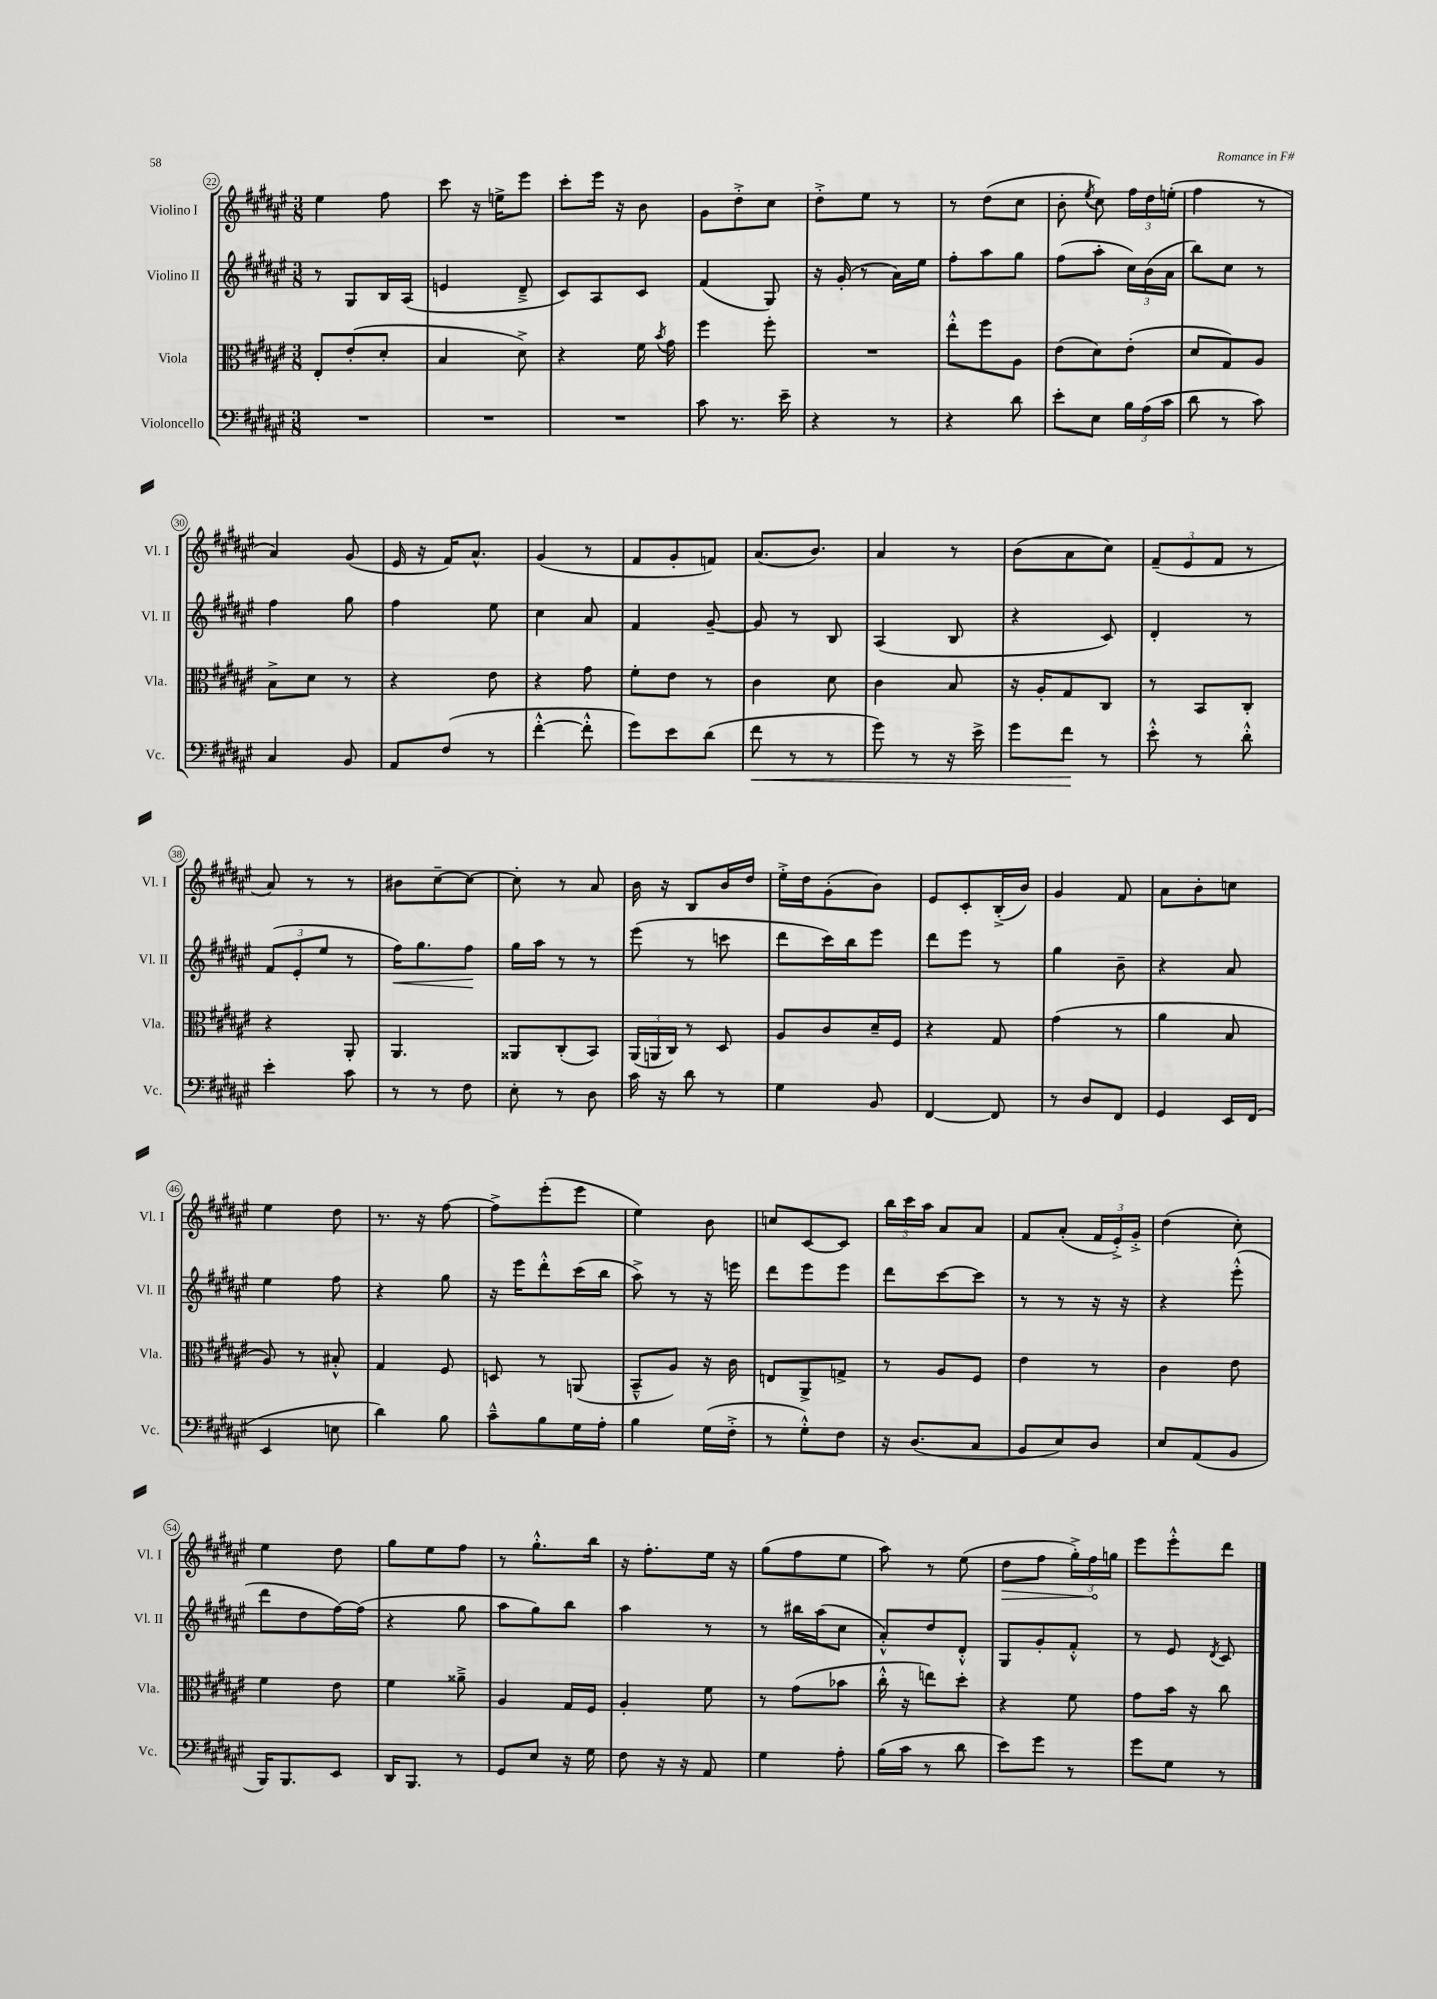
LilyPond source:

<<
\new StaffGroup <<
\new Staff = "s0" \with { instrumentName = "Violino I" shortInstrumentName = "Vl. I" } {
    \clef treble \key fis \major \numericTimeSignature \time 3/8
    \autoBeamOff eis''4 fis''8 |
    cis'''8 r16 e''16[-> eis'''8] |
    cis'''8[-. eis'''16] r16 b'8 |
    gis'8[ dis''8-.-> cis''8] |
    dis''8[-.-> eis''8] r8 |
    r8 dis''8[( cis''8] |
    b'8-. \acciaccatura { eis''8 } cis''8) \tuplet 3/2 { fis''16[ dis''16 e''16]-.( } |
    fis''4 r8 |
    ais'4) gis'8( |
    eis'16 r16 fis'16[) ais'8.]-^ |
    gis'4( r8 |
    fis'8[ gis'8-. f'8]) |
    ais'8.[( b'8.]) |
    ais'4 r8 |
    b'8[( ais'8 cis''8]) |
    \tuplet 3/2 { fis'8[--( eis'8 fis'8] } r8 |
    ais'8) r8 r8 |
    bis'8[ cis''8~-- cis''8]~ |
    cis''8-. r8 ais'8 |
    b'16 r16 b8[ b'16 dis''16] |
    eis''16[-.-> dis''16 gis'8-.( b'8]) |
    eis'8[ cis'8-. b16-.->( b'16]) |
    gis'4 fis'8 |
    ais'8[ b'8-. c''8] |
    eis''4 dis''8 |
    r8. r16 fis''8~ |
    fis''8[-> eis'''8-.( eis'''8] |
    eis''4) b'8 |
    c''8[ cis'8~ cis'8] |
    \tuplet 3/2 { b''16[ cis'''16 ais''16] } ais'8[ ais'8] |
    fis'8[ ais'8]-.( \tuplet 3/2 { fis'16[ eis'16-.->) gis'16]-.-> } |
    dis''4( cis''8-.) |
    eis''4 dis''8 |
    gis''8[ eis''8 fis''8] |
    r8 gis''8.[-.-^ b''16] |
    r16 fis''8.[-. eis''16] r16 |
    gis''8[( fis''8 eis''8] |
    ais''8) r8 eis''8( |
    \once \override Hairpin.circled-tip = ##t dis''8[\> fis''8] \tuplet 3/2 { gis''16[-.->) fis''16\! g''16] } |
    eis'''8[ eis'''8-.-^ dis'''8] \bar "|." |
}
\new Staff = "s1" \with { instrumentName = "Violino II" shortInstrumentName = "Vl. II" } {
    \clef treble \key fis \major \numericTimeSignature \time 3/8
    \autoBeamOff r8 gis8[ b16 ais16]( |
    e'4 dis'8---> |
    cis'8[) ais8 cis'8] |
    fis'4( gis8) |
    r16 gis'16-.( r8 ais'16[) eis''16] |
    fis''8[-. ais''8 gis''8] |
    fis''8[( ais''8]-. \tuplet 3/2 { cis''16[) b'16( ais'16] } |
    b''8[) cis''8] r8 |
    fis''4 gis''8 |
    fis''4 eis''8 |
    cis''4 ais'8 |
    fis'4 gis'8~-- |
    gis'8 r8 b8 |
    ais4( b8 |
    r4 cis'8) |
    dis'4-. r8 |
    \tuplet 3/2 { fis'8[( eis'8-. eis''8] } r8 |
    fis''16[\<) gis''8. fis''8]\! |
    gis''16[ ais''16] r8 r8 |
    eis'''8( r8 c'''8 |
    dis'''8[ cis'''16) b''16 eis'''8] |
    dis'''8[ eis'''8] r8 |
    gis''4 b'8-- |
    r4 ais'8 |
    eis''4 fis''8 |
    r4 gis''8 |
    r16 eis'''16[ dis'''8-.-^ cis'''16( b''16] |
    ais''8->) r8 r16 e'''16 |
    dis'''8[ eis'''8 eis'''8] |
    dis'''8[ cis'''8~ cis'''8] |
    r8 r8 r16 r16 |
    r4 eis'''8-.-^( |
    dis'''8[ dis''8 fis''16~) fis''16]( |
    r4 gis''8 |
    ais''8[ gis''8) b''8] |
    ais''4 r8 |
    r8 bis''16[ ais''16( cis''8] |
    ais'8[-.-^) dis''8 dis'8]-.-^ |
    gis8[ gis'8-. fis'8]-.-^ |
    r8 eis'8 \acciaccatura { dis'8 } cis'8 \bar "|." |
}
\new Staff = "s2" \with { instrumentName = "Viola" shortInstrumentName = "Vla." } {
    \clef alto \key fis \major \numericTimeSignature \time 3/8
    \autoBeamOff eis8[-. eis'8-.( dis'8]-. |
    b4 dis'8->) |
    r4 fis'16 \acciaccatura { b'8 } gis'16 |
    fis''4 fis''8-. |
    R4. |
    eis''8[-.-^ fis''8 ais8] |
    eis'8[( dis'8) eis'8]-.( |
    dis'8[ gis8) ais8] |
    b8[-> dis'8] r8 |
    r4 eis'8 |
    r4 gis'8 |
    fis'8[-. eis'8] r8 |
    cis'4 dis'8 |
    cis'4 b8 |
    r16 ais16[-. gis8 cis8] |
    r8 b,8[ cis8]-. |
    r4 ais,8-. |
    ais,4. |
    aisis,8[ cis8-.( b,8]) |
    \tuplet 3/2 { ais,16[( a,16 cis16]) } r8 dis8 |
    ais8[ cis'8 dis'16-- fis16] |
    r4 gis8 |
    gis'4( r8 |
    ais'4 b8 |
    ais8) r8 bis8-.-^ |
    gis4 fis8 |
    d8 r8 a,8( |
    b,8[---^ ais8]) r16 cis'16 |
    e8[ ais,8-> g8]-> |
    r8 ais8[ fis8] |
    eis'4 r8 |
    cis'4 eis'8 |
    fis'4 eis'8 |
    fis'4 aisis'8---> |
    ais4 gis16[ fis16] |
    ais4-. fis'8 |
    r8 gis'8[( bes'8] |
    cis''16-.-^ r16 e''8[) dis''8]-. |
    r4 fis'8 |
    gis'8[ b'16] r16 cis''8 \bar "|." |
}
\new Staff = "s3" \with { instrumentName = "Violoncello" shortInstrumentName = "Vc." } {
    \clef bass \key fis \major \numericTimeSignature \time 3/8
    \autoBeamOff R4. |
    R4. |
    R4. |
    cis'8 r8. eis'16-- |
    r4 r8 |
    r4 dis'8 |
    eis'8[-. eis8] \tuplet 3/2 { b16[ ais16( cis'16] } |
    dis'8 r8 cis'8) |
    cis4 b,8 |
    ais,8[ fis8]( r8 |
    fis'4~-.-^ fis'8-.-^ |
    gis'8[) eis'8 dis'8]( |
    fis'8\< r8 r8 |
    gis'8) r8 r16 eis'16-> |
    gis'8[ fis'8]\! r8 |
    eis'8-.-^ r8 dis'8-.-^ |
    eis'4-. cis'8 |
    r8 r8 fis8 |
    eis8-. r8 dis8 |
    cis'16 r16 dis'8 r8 |
    gis4 b,8 |
    fis,4~ fis,8 |
    r8 dis8[ fis,8] |
    gis,4 eis,16[ fis,16]( |
    eis,4 e8 |
    dis'4) b8 |
    cis'8[---^ b8 gis16 ais16]-. |
    b4 gis16[( fis16]-.-> |
    r8 gis8[-.-^) fis8] |
    r16 dis8.[( cis8] |
    b,8[ eis8) dis8] |
    eis8[ ais,8( b,8] |
    b,,16[) b,,8. eis,8] |
    dis,16[ b,,8.] r8 |
    gis,8[ eis8] r16 gis16 |
    fis8 r16 r16 ais,8 |
    gis4 ais8-. |
    b16[( cis'16] r8 dis'8 |
    eis'8[) gis'8] r8 |
    gis'8[ gis8] r8 \bar "|." |
}
>>
>>
\layout { \context { \Score currentBarNumber = #22 \override BarNumber.stencil = #(make-stencil-circler 0.1 0.3 ly:text-interface::print) } }
